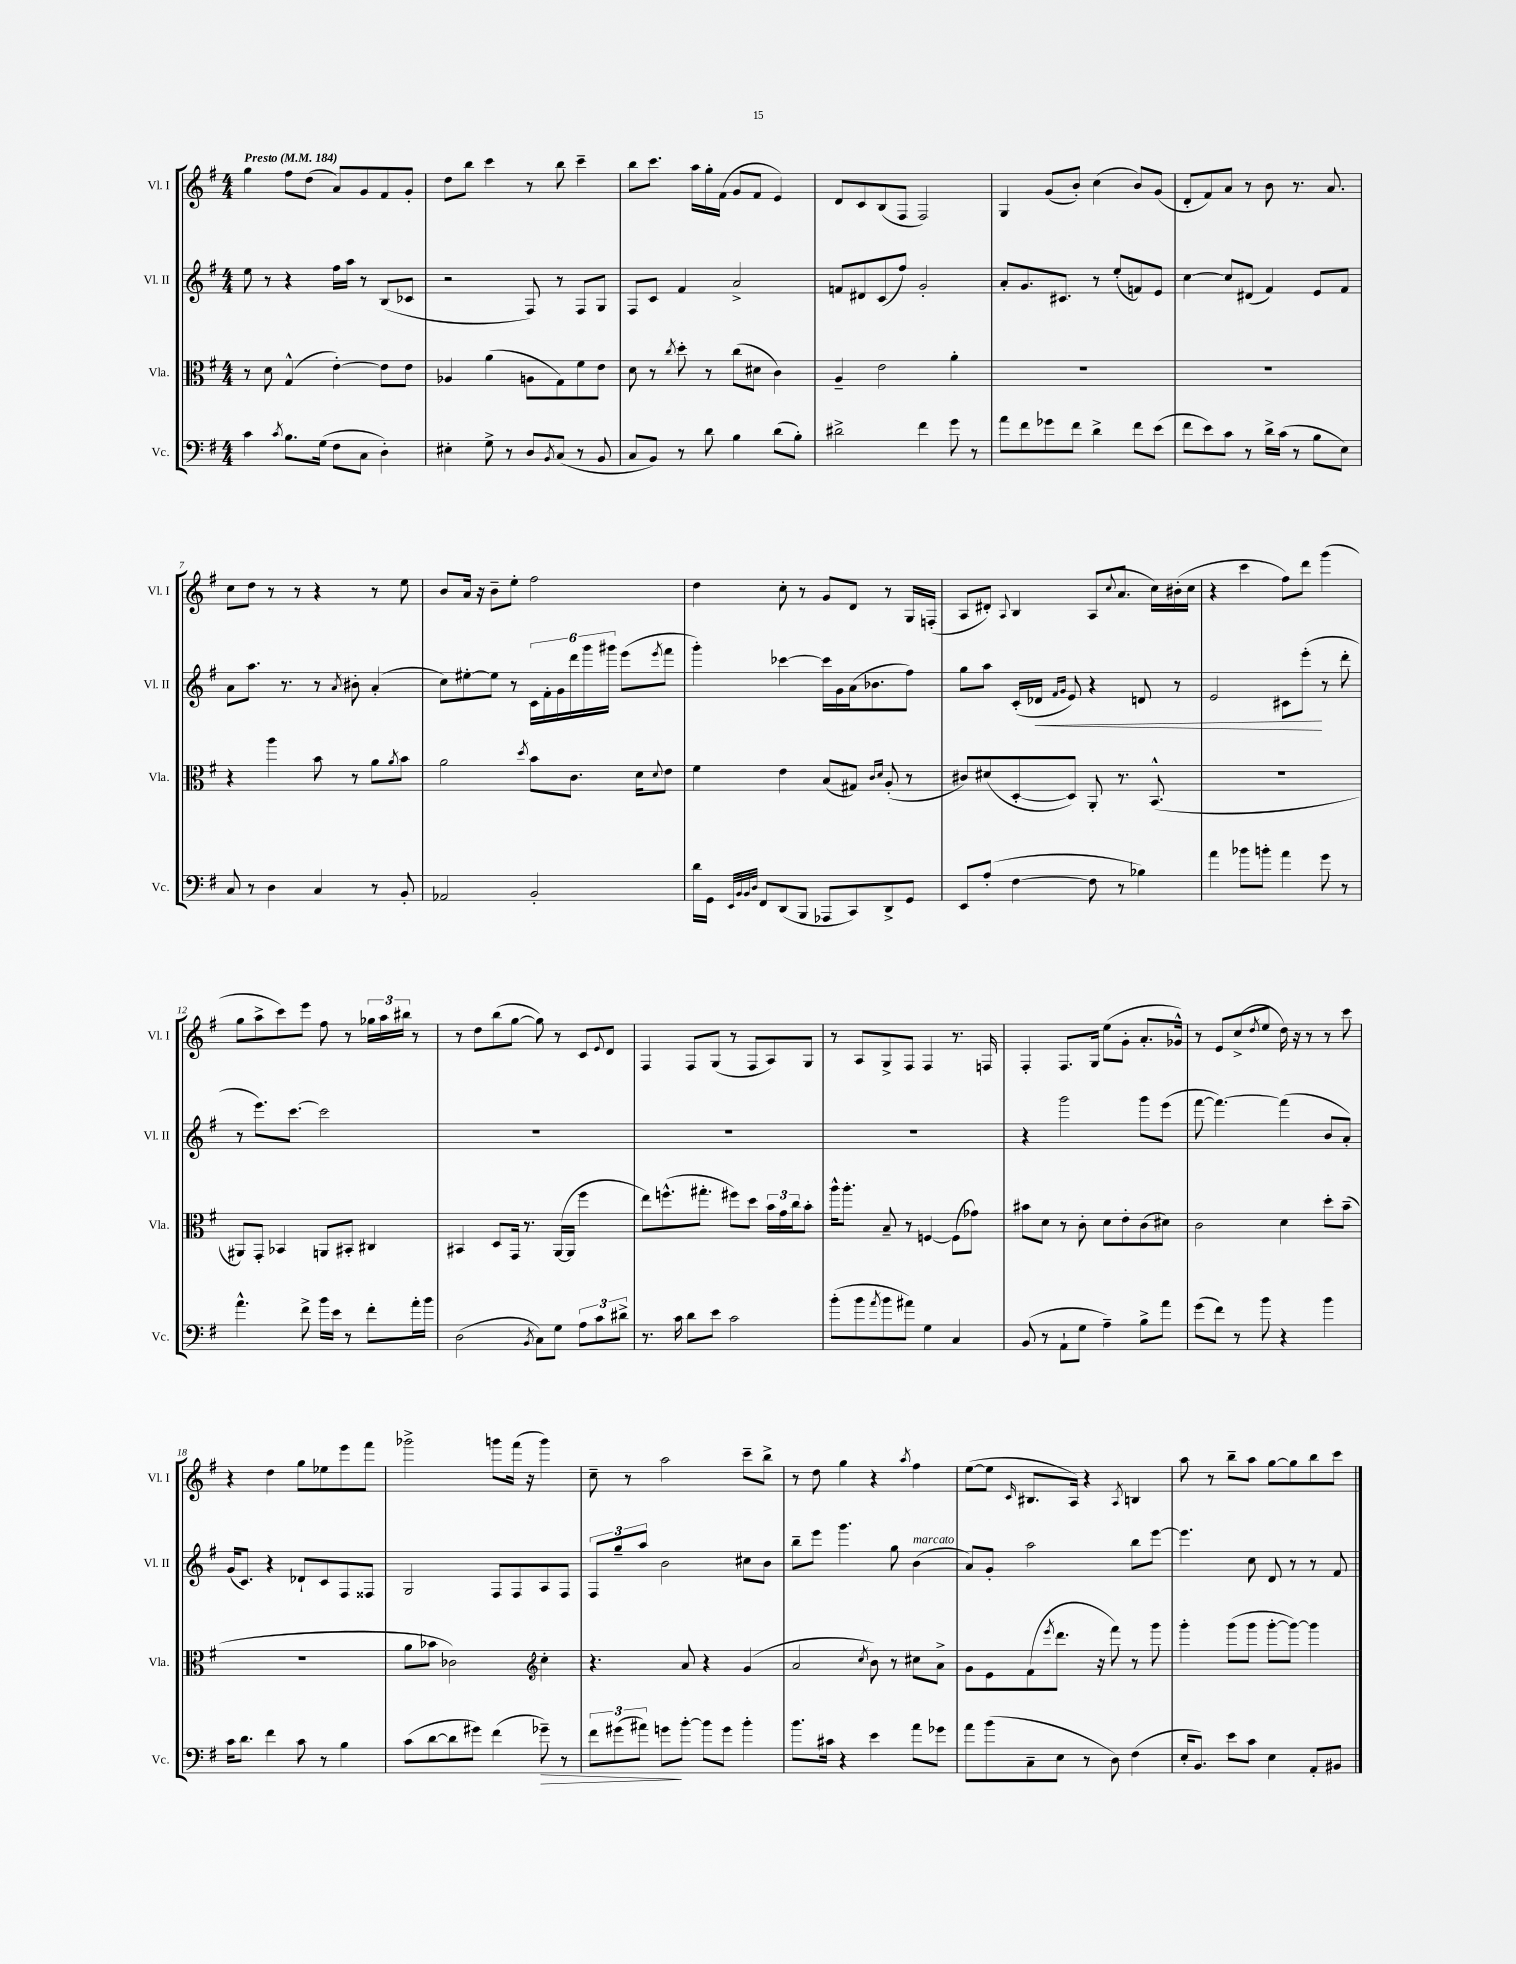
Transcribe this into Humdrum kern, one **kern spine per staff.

**kern	**dynam	**kern	**kern	**dynam	**kern
*part4	*part4	*part3	*part2	*part2	*part1
*staff4	*staff4	*staff3	*staff2	*staff2	*staff1
*I"Vc.	*	*I"Vla.	*I"Vl. II	*	*I"Vl. I
*I'Vc.	*	*I'Vla.	*I'Vl. II	*	*I'Vl. I
*clefF4	*	*clefC3	*clefG2	*	*clefG2
*k[f#]	*	*k[f#]	*k[f#]	*	*k[f#]
*M4/4	*	*M4/4	*M4/4	*	*M4/4
*MM184	*	*MM184	*MM184	*	*MM184
=1	=1	=1	=1	=1	=1
!	!	!	!	!	!LO:TX:a:B:t=Presto
4c\	.	8r	8ee\	.	4gg\
.	.	8d\	8r	.	.
8qc/	.	.	.	.	.
8.B\L	.	(4G^^/	4r	.	8ff#\L
.	.	.	.	.	(8dd\J
(16G\Jk	.	.	.	.	.
8F#\L	.	[4e'\)	16ff#\LL	.	8a/L)
.	.	.	16aa\JJ	.	.
8C\J	.	.	8r	.	8g/
4D'\)	.	8e\L]	(8B/L	.	8f#/
.	.	8e\J	8c-X/J	.	8g'/J
=2	=2	=2	=2	=2	=2
4E#X'\	.	4A-X/	2r	.	8dd\L
.	.	.	.	.	8bb\J
8G^\	.	(4a\	.	.	4ccc\
8r	.	.	.	.	.
8D/L	.	8An\L	8F#/)	.	8r
8qBB/	.	.	.	.	.
(8C/J	.	8G\)	8r	.	8bb\
8r	.	8f#\	8F#/L	.	4ccc~\
8BB/	.	8e\J	8G/J	.	.
=3	=3	=3	=3	=3	=3
8C/L	.	8d\	8F#/L	.	8bb\L
8BB/J)	.	8r	8c/J	.	8.ccc\J
.	.	8qcc/	.	.	.
8r	.	8dd'\	4f#/	.	.
.	.	.	.	.	16aa\LL
8d\	.	8r	.	.	16gg'\
.	.	.	.	.	(16f#\JJ
4B\	.	(8cc\L	2a^/	.	8g/L
.	.	8d#X\J	.	.	8f#/J
(8d\L	.	4c\)	.	.	4e/)
8B'\J)	.	.	.	.	.
=4	=4	=4	=4	=4	=4
2d#X^\	.	4A~/	8fn/L	.	8d/L
.	.	.	8d#X/	.	8c/
.	.	2e\	(8c/	.	(8B/
.	.	.	8ff#/J)	.	8F#/J
4f#\	.	.	2g'/	.	2F#/)
8g\	.	4a'\	.	.	.
8r	.	.	.	.	.
=5	=5	=5	=5	=5	=5
8a\L	.	1r	8a'/L	.	4G/
8f#\	.	.	8.g/	.	.
8g-X\	.	.	.	.	(8g/L
.	.	.	8.c#X/J	.	.
8f#\J	.	.	.	.	8b'/J)
4d^\	.	.	8r	.	(4cc\
.	.	.	(8ee'/L	.	.
8f#\L	.	.	8fn/)	.	8b/L)
(8e\J	.	.	8e/J	.	(8g/J
=6	=6	=6	=6	=6	=6
8f#\L	.	1r	[4cc\	.	8d'/L
8e\)	.	.	.	.	8f#/)
8c\J	.	.	8cc/L]	.	8a/J
8r	.	.	(8d#X/J	.	8r
16d^\LL	.	.	4f#/)	.	8b\
(16c\JJ	.	.	.	.	.
8r	.	.	.	.	8.r
8B\L	.	.	8e/L	.	.
.	.	.	.	.	8.a/
8E\J)	.	.	8f#/J	.	.
!!LO:LB:g=z
=7	=7	=7	=7	=7	=7
8C/	.	4r	8a\L	.	8cc\L
8r	.	.	8.aa\J	.	8dd\J
4D\	.	4aa\	.	.	8r
.	.	.	8.r	.	.
.	.	.	.	.	8r
4C/	.	8b\	8r	.	4r
.	.	.	8qa/	.	.
.	.	8r	8b#X'\	.	.
8r	.	8a\L	(4a'/	.	8r
.	.	8qa/	.	.	.
8BB'/	.	8b\J	.	.	8ee\
=8	=8	=8	=8	=8	=8
2AA-X/	.	2a\	8cc\L)	.	8b/L
.	.	.	[8ee#X'\	.	16a/Jk
.	.	.	.	.	16r
.	.	.	8ee#\J]	.	8b~\L
.	.	.	8r	.	8ee'\J
.	.	8qdd/	.	.	.
2BB'/	.	8b\L	24c\LL	.	2ff#\
.	.	.	24f#'\	.	.
.	.	.	24g\	.	.
.	.	8.c\J	24ddd\	.	.
.	.	.	24ggg\	.	.
.	.	.	24ggg#X\JJ	.	.
.	.	.	(8eee\L	.	.
.	.	16d\KL	.	.	.
.	.	8qqd/	8qeee/	.	.
.	.	8e\J	8fff#\J	.	.
=9	=9	=9	=9	=9	=9
16d\LL	.	4f#\	4ggg'\)	.	4dd\
16GG\JJ	.	.	.	.	.
32qqEE/LLL	.	.	.	.	.
32qqBB/	.	.	.	.	.
32qqBB/	.	.	.	.	.
32qqD/JJJ	.	.	.	.	.
8FF#/L	.	.	.	.	.
(8DD/	.	4e\	[4ccc-X\	.	8cc'\
8BBB/J	.	.	.	.	8r
8AAA-X/L	.	(8B/L	16ccc-\LL]	.	8g/L
.	.	.	16g\	.	.
8CC/)	.	8G#X/J)	(16a\J	.	8d/J
.	.	.	8.b-X\	.	.
.	.	16qqc/LL	.	.	.
.	.	16qqd/JJ	.	.	.
8DD^/	.	(8A'/	.	.	8r
8GG/J	.	8r	8ff#\J)	.	16G/LL
.	.	.	.	.	(16Fn'/JJ
=10	=10	=10	=10	=10	=10
8EE/L	.	8c#X/L)	8gg\L	.	8A/L
(8A'/J	.	(8d#X/	8aa\J	.	8d#X'/J)
.	.	.	.	.	8qqA/
[4F#\	.	[8D'/	(16c'/LL	.	4B/
!	!	!	!	!LO:HP:b	!
.	.	.	16d-X/JJ	<	.
.	.	.	16qqf#/LL	.	.
.	.	.	16qqg/JJ	.	.
.	.	8D/J])	8e/)	.	.
8F#\]	.	8AA'/	4r	.	(8A/L
.	.	.	.	.	8qqcc/
8r	.	8.r	.	.	8.a/J
4B-X\)	.	.	8dn/	.	.
.	.	(8.BB^^/	.	.	16cc\LL)
.	.	.	8r	.	(16b#X'\
.	.	.	.	.	16cc\JJ
=11	=11	=11	=11	=11	=11
4a\	.	1r	2e/	.	4r
8b-X\L	.	.	.	.	4ccc\
8bn'\J	.	.	.	.	.
4a\	.	.	8c#X\L	.	8ff#\L)
.	.	.	(8eee'\J	.	8ddd\J
8g\	.	.	8r	[	(4ggg\
8r	.	.	8ddd'\	.	.
!!LO:LB:g=z
=12	=12	=12	=12	=12	=12
4.a^^\	.	8AA#X/L)	8r	.	8gg\L
.	.	8GG'/J	8.eee\L)	.	8aa^\
.	.	4BB-X/	.	.	8ccc\)
.	.	.	[8.ccc\J	.	.
8f#^\	.	.	.	.	8eee\J
16b\LL	.	8AAn/L	2ccc\]	.	8ff#\
16e\JJ	.	.	.	.	.
8r	.	8BB#X'/J	.	.	8r
8f#'\L	.	4C#X/	.	.	24gg-X\LL
.	.	.	.	.	24aa\
.	.	.	.	.	24bb#X\JJ
16a'\L	.	.	.	.	8r
16b\JJ	.	.	.	.	.
=13	=13	=13	=13	=13	=13
(2D\	.	4BB#X/	1r	.	8r
.	.	.	.	.	8dd\L
.	.	8D/L	.	.	(8bb\
.	.	16GG/Jk	.	.	[8gg\J
.	.	8.r	.	.	.
8qBB/	.	.	.	.	.
8C\L)	.	.	.	.	8gg\])
8G\J	.	([16AA/LL	.	.	8r
.	.	16AA/JJ]	.	.	.
12A\L	.	4ff#\	.	.	8c/L
12c\	.	.	.	.	.
.	.	.	.	.	8qqe/
.	.	.	.	.	8d/J
12d#X^\J	.	.	.	.	.
=14	=14	=14	=14	=14	=14
8.r	.	8ee\L)	1r	.	4F#/
.	.	(8.ffn^^\	.	.	.
16c\	.	.	.	.	.
8d\L	.	.	.	.	8F#/L
.	.	8.gg#X'\J	.	.	.
8e\J	.	.	.	.	(8G/J
2c\	.	8ff#X\L)	.	.	8r
.	.	8dd\J	.	.	8F#/L
.	.	24b\LL	.	.	8A/)
.	.	24g\	.	.	.
.	.	24cc\J	.	.	.
.	.	8b'\J	.	.	8G/J
=15	=15	=15	=15	=15	=15
(8b'\L	.	16aa^^\KL	1r	.	8r
.	.	8.aa'\J	.	.	.
8b\	.	.	.	.	8A/L
8qa/	.	.	.	.	.
8b\	.	8B~/	.	.	8G^/
8a#X\J)	.	8r	.	.	8F#/J
4G\	.	[4Fn/	.	.	4F#/
4C/	.	(8F\L]	.	.	8.r
.	.	8g-X\J)	.	.	.
.	.	.	.	.	16Fn/
=16	=16	=16	=16	=16	=16
(8BB/	.	8b#X\L	4r	.	4F#'/
8r	.	8d\J	.	.	.
8AA`\L	.	8r	2ggg\	.	8.F#/L
8G\J	.	8c'\	.	.	.
.	.	.	.	.	16G/Jk
4A~\)	.	8d\L	.	.	(8ee\L
.	.	8e'\	.	.	8g'\J
8B^\L	.	(8c\	8ggg\L	.	8.a'/L
8a\J	.	8d#X\J)	(8eee\J	.	.
.	.	.	.	.	16g-X^^/Jk)
=17	=17	=17	=17	=17	=17
(8g\L	.	2c\	[8fff#\	.	8r
8f#\J)	.	.	4.fff#\_)	.	8e/L
8r	.	.	.	.	(8cc^/
.	.	.	.	.	8qdd/
8b\	.	.	.	.	8ee/J
4r	.	4d\	(4fff#\]	.	16dd\)
.	.	.	.	.	16r
.	.	.	.	.	8r
4b\	.	8dd'\L	8b/L	.	8r
.	.	(8b~\J	8a'/J)	.	8ccc\
!!LO:LB:g=z
=18	=18	=18	=18	=18	=18
16c\KL	.	1r	(16g/KL	.	4r
8.d\J	.	.	8.c/J)	.	.
4f#\	.	.	4r	.	4dd\
8c\	.	.	8d-X`/L	.	8gg\L
8r	.	.	8c/	.	8ee-X\
4B\	.	.	8F#/	.	8eee\
.	.	.	8F##X/J	.	8fff#\J
=19	=19	=19	=19	=19	=19
(8c\L	.	8a\L	2G/	.	2ggg-X^\
[8d\	.	8b-X\J	.	.	.
8d\]	.	2c-X\)	.	.	.
8g#X\J)	.	.	.	.	.
(4f#\	.	.	8F#/L	.	8gggn\L
.	.	.	8F#/	.	(16fff#\Jk
.	.	.	.	.	16r
*	*	*clefG2	*	*	*
!	!LO:HP:b	!	!	!	!
8g-X~\)	>	4cc'\	8A/	.	4ggg\)
8r	.	.	8F#/J	.	.
=20	=20	=20	=20	=20	=20
12f#\L	.	4.r	12F#/L	.	8cc~\
(12g#X\	.	.	12gg~/	.	.
.	.	.	.	.	8r
12a#X\J)	.	.	12aa/J	.	.
8gn\L	.	.	2b\	.	2aa\
[8b'\J	]	8a/	.	.	.
8b\L]	.	4r	.	.	.
8g\J	.	.	.	.	.
4b'\	.	(4g/	8cc#X\L	.	8ccc~\L
.	.	.	8b\J	.	8bb^\J
=21	=21	=21	=21	=21	=21
8.b\L	.	2a/	8bb~\L	.	8r
.	.	.	8eee\J	.	8dd\
16c#X\Jk	.	.	.	.	.
4r	.	.	4.ggg\	.	4gg\
.	.	8qcc/	.	.	.
4e\	.	8b\)	.	.	4r
.	.	8r	8gg\	.	.
.	.	.	.	.	8qaa/
!	!	!	!LO:TX:a:i:t=marcato	!	!
8a\L	.	8cc#X\L	(4b\	.	4ff#\
8g-X\J	.	8a^\J	.	.	.
=22	=22	=22	=22	=22	=22
8a\L	.	8g\L	8a/L)	.	([8ee\L
(8b\	.	8e\	8g'/J	.	8ee\J]
.	.	.	.	.	16qqc/
8C~\	.	(8f#\	2aa\	.	8.B#X/L
.	.	8qeee/	.	.	.
8E\J	.	8.ddd\J	.	.	.
.	.	.	.	.	16A/Jk)
8r	.	.	.	.	4r
.	.	16r	.	.	.
8D\)	.	8fff#\)	.	.	.
.	.	.	.	.	8qA/
(4F#\	.	8r	8bb\L	.	4Bn/
.	.	8ggg\	[8eee\J	.	.
=23	=23	=23	=23	=23	=23
16E'/KL	.	4ggg'\	4.eee\]	.	8aa\
8.BB/J)	.	.	.	.	.
.	.	.	.	.	8r
8e\L	.	(8ggg\L	.	.	8bb~\L
8c\J	.	8ggg\J	8cc\	.	8aa\J
4E\	.	[8ggg'\L	8d/	.	[8gg\L
.	.	8ggg\J_)	8r	.	8gg\]
8AA'/L	.	4ggg\]	8r	.	8bb\
8BB#X/J	.	.	8f#/	.	8ccc\J
==	==	==	==	==	==
*-	*-	*-	*-	*-	*-
